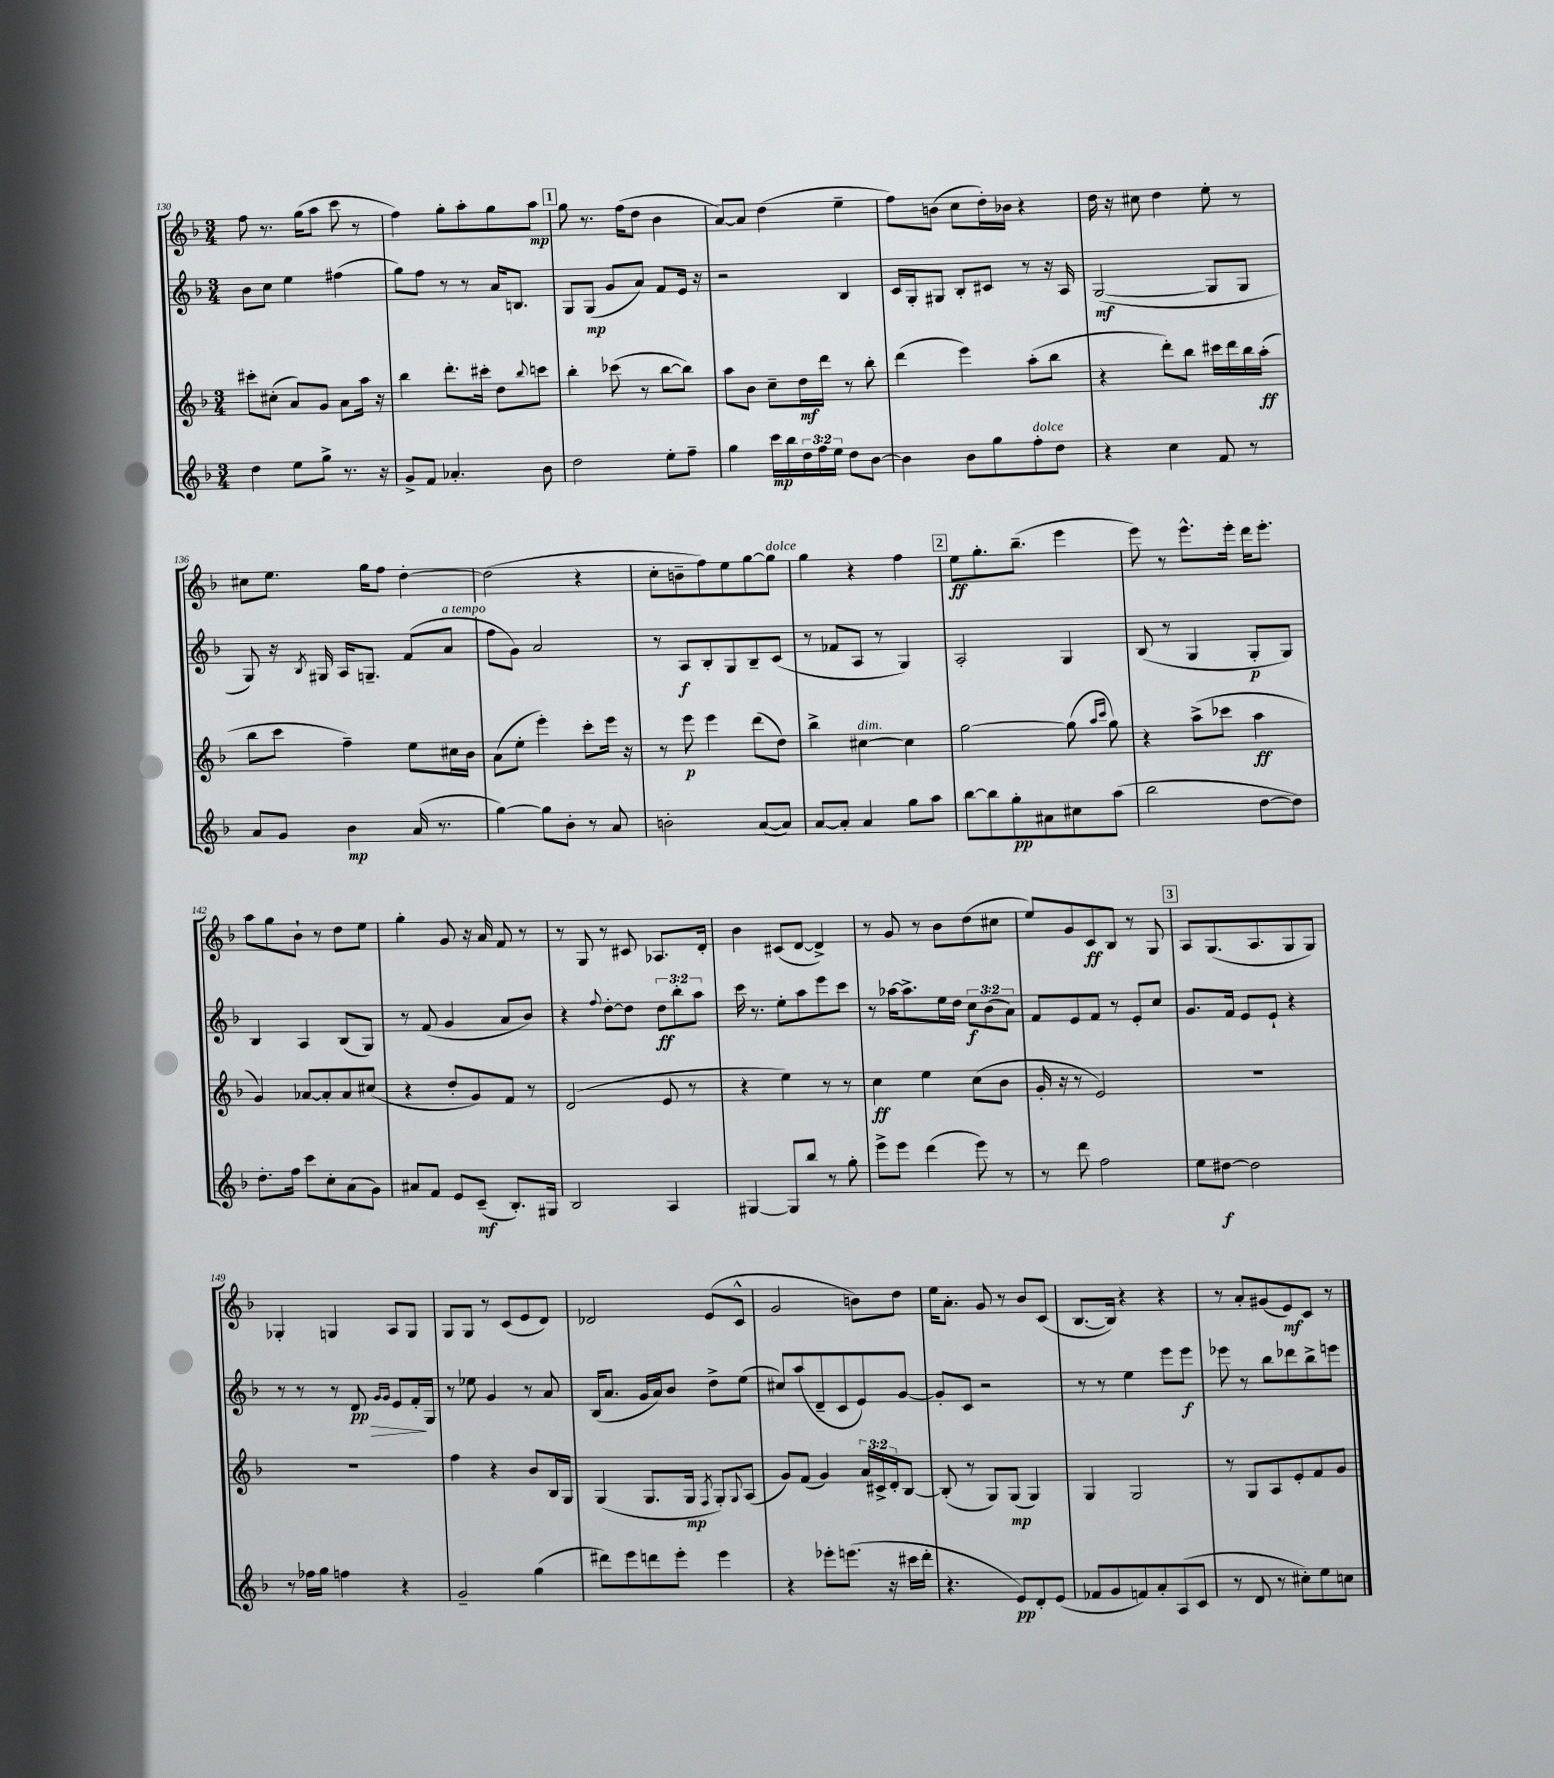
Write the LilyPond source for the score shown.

<<
\new StaffGroup <<
\new Staff = "s0" {
    \clef treble \key f \major \numericTimeSignature \time 3/4
    f''8 r8. g''16( a''8 c'''8 r8 |
    f''4) g''8-. a''8-. g''8 a''8\mp |
    \mark \markup { \box "1" } g''8 r8. f''16( d''8 bes'4 |
    a'8~) a'8 d''4( e''4-- |
    f''8) b'8( c''8 d''16-.) bes'16 r4 |
    d''16 r16 cis''8 d''4 e''8-. r8 |
    cis''8 e''8. g''16 f''8 d''4~-. |
    d''2( r4 |
    c''8-. b'8-- f''8) e''8 g''8~ g''8^\markup { \italic "dolce" } |
    g''4 r4 f''4 |
    \mark \markup { \box "2" } e''8\ff g''8.-. bes''8.--( e'''4 |
    e'''8) r8 e'''8.-^ e'''16-. d'''16 e'''8.-. |
    a''8 g''8 bes'8-! r8 d''8 e''8 |
    g''4-. g'8 r16 a'16 f'8 r8 |
    r8 g8 r8 cis'8 aes8. d'16-. |
    bes'4 cis'8( d'8~ d'4->) |
    r8 g'8 r8 bes'8 d''8( cis''8 |
    e''8) g'8 c'8\ff bes8 r8 g8 |
    \mark \markup { \box "3" } a8 g8.( a8. g8 g8) |
    ges4-. g4 a8 g8 |
    g8 g8 r8 c'8( e'8 d'8) |
    des'2 e'8( c'8-^ |
    g'2 b'8) d''8 |
    e''16 a'8.-. g'8 r8 bes'8 c'8( |
    bes8.~ bes16) r4 r4 |
    r8 a'8-. gis'8( e'8\mf) c'8 r8 \bar "|." |
}
\new Staff = "s1" {
    \clef treble \key f \major \numericTimeSignature \time 3/4 \override Staff.TupletNumber.text = #tuplet-number::calc-fraction-text
    bes'8 c''8 e''4 fis''4( |
    g''8) f''8 r8 r8 a'16 b8. |
    \mark \markup { \box "1" } g8 g8\mp( g'8 a'8) f'8 e'16 r16 |
    r2 bes4 |
    c'16 g16-. gis8 bes8-. cis'8 r8 r16 a16 |
    g2~\mf( g8 g8 |
    g8) r16 \acciaccatura { bes8 } gis16 a16 g8.-- f'8( a'8^\markup { \italic "a tempo" } |
    f''8 g'8) a'2 |
    r8 a8\f bes8-. g8 bes8-- c'8( |
    r8 fes'8 a8 r8 g4) |
    \mark \markup { \box "2" } a2-. g4 |
    bes8( r8 g4 g8-.\p g8) |
    bes4 a4 bes8( g8) |
    r8 f'8( g'4 a'8 bes'8) |
    r4 \appoggiatura { f''8 } d''8~-. d''8 \tuplet 3/2 { d''8\ff bes''8-. a''8 } |
    c'''16 r8. e''8-. a''8 e'''8 c'''8 |
    r8 aes''16~ aes''8.-> e''16 d''16 \tuplet 3/2 { c''8\f bes'8( a'8) } |
    f'8 e'8 f'8 r8 e'8-. c''8 |
    \mark \markup { \box "3" } g'8. f'16 e'8 e'8-! r4 |
    r8 r8 r8 d'8\pp\> \grace { g'16 g'16 } e'8 f'16-.\! g16 |
    r8 ees''8 g'4 r8 a'8 |
    bes16( a'8. g'16 a'16) bes'8 d''8-> e''8( |
    cis''8) a''8( d'8-- c'8 e'8) g'8~ |
    g'8-. c'8 r2 |
    r8 r8 e''4 e'''8 e'''8\f |
    ees'''8 r8 bes''8 des'''8 bes''8-> e'''8 \bar "|." |
}
\new Staff = "s2" {
    \clef treble \key f \major \numericTimeSignature \time 3/4 \override Staff.TupletNumber.text = #tuplet-number::calc-fraction-text
    cis'''8-. cis''8-.( a'8) g'8 a'8 a''16 r16 |
    bes''4 d'''8.-. cis'''16-. d''8 \appoggiatura { bes''8 } c'''8 |
    \mark \markup { \box "1" } bes''4-. ces'''8( r8 bes''8~ bes''8) |
    a''8 bes'8 c''8-- d''16\mf d'''16 r8 bes''8-. |
    d'''4( e'''4) a''8-.( bes''8 |
    r4 d'''8-.) bes''8 cis'''16 d'''16 bes''16 a''16-.\ff( |
    bes''8 c'''8 f''4--) e''8 cis''16 bes'16 |
    a'8( e''8-. e'''4-.) c'''8-. e'''16 r16 |
    r8 e'''8\p e'''4 d'''8( d''8) |
    bes''4-> cis''4~^\markup { \italic "dim." } cis''4 |
    \mark \markup { \box "2" } g''2~ g''8( \grace { a''16 c'''16 } g''8) |
    r4 a''8->( ces'''8 a''4\ff |
    g'4) aes'8~ aes'8-. aes'8 cis''8( |
    r4 d''8-. g'8) f'8 r8 |
    d'2( e'8 r8 |
    r4 e''4) r8 r8 |
    c''4\ff e''4 c''8( bes'8 |
    g'16-. r16 r8 e'2) |
    \mark \markup { \box "3" } R2. |
    R2. |
    f''4 r4 bes'8 bes16 g16 |
    g4( g8. g16\mp \acciaccatura { f8 } g8-.) \appoggiatura { g8 } a8( |
    g'8) f'8( g'4) \tuplet 3/2 { a'16 cis'16-> d'16-. } bes8~ |
    bes8-.( r8 g8) g8\mp( g4) |
    g4 g2 |
    r8 g8 a8 e'8-. f'8 g'8 \bar "|." |
}
\new Staff = "s3" {
    \clef treble \key f \major \numericTimeSignature \time 3/4 \override Staff.TupletNumber.text = #tuplet-number::calc-fraction-text
    d''4 e''8 g''8-> r8. r16 |
    g'8-> f'8 aes'4.-. bes'8 |
    \mark \markup { \box "1" } d''2 e''8-. f''8-- |
    g''4 c'''16\mp bes''16 \tuplet 3/2 { d''16 f''16 e''16 } d''8 bes'8~ |
    bes'4 bes'8 g''8 f''8-.^\markup { \italic "dolce" } d''8 |
    r4 c''4 f'8 r8 |
    a'8 g'8 bes'4\mp a'16( r8. |
    g''4~) g''8 bes'8-. r8 a'8 |
    b'2-. a'8~( a'8) |
    a'8~ a'8-. a'4 g''8 a''8 |
    \mark \markup { \box "2" } bes''8~ bes''8 g''8-.\pp ais'8 cis''8 a''8( |
    bes''2 d''8~ d''8) |
    d''8.-. f''16 c'''8 c''8-. a'8( g'8) |
    ais'8 f'8 e'8 c'8--\mf( bes8.-.) gis16 |
    bes2 a4 |
    gis4~ gis8 bes''8 r8 g''8-. |
    e'''8-> e'''8 d'''4( e'''8) r8 |
    r8 d'''8 f''2 |
    \mark \markup { \box "3" } e''8 dis''8~\f dis''2 |
    r8 fes''16 g''16 f''4 r4 |
    g'2-- g''4( |
    dis'''8) e'''8 d'''8 e'''8-. e'''4 |
    r4 ees'''8-. e'''8.( r16 cis'''16 d'''16-. |
    r4. e'8\pp) d'8-. e'8( |
    fes'8 g'8 f'8) a'8-. a8( c'8 |
    r8 d'8 r8 cis''8-.) e''8 c''8 \bar "|." |
}
>>
>>
\layout { \context { \Score currentBarNumber = #130 } }
